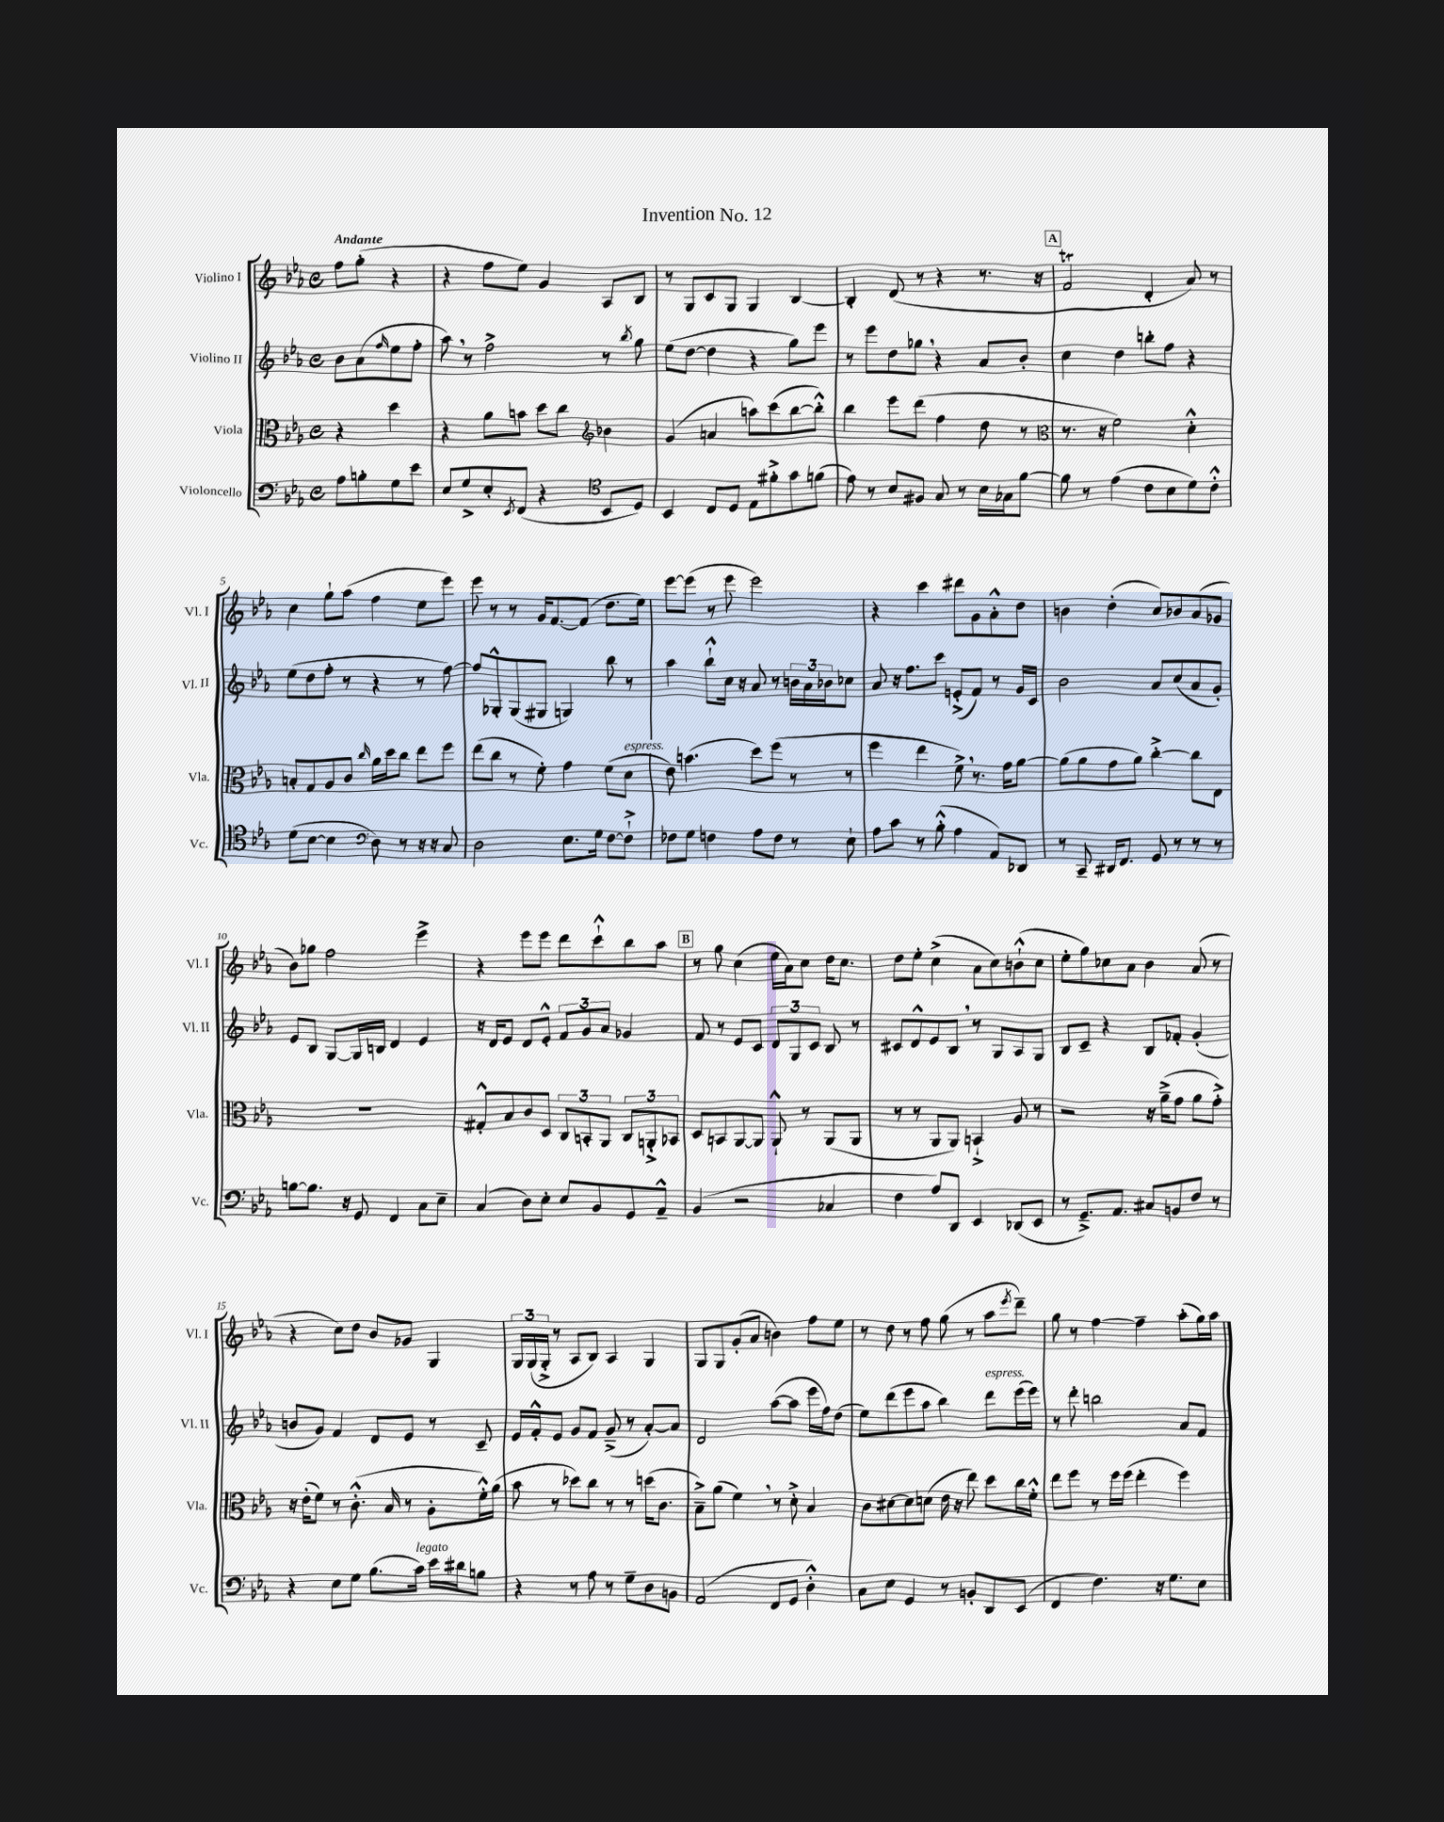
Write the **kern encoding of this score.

**kern	**kern	**kern	**kern
*part4	*part3	*part2	*part1
*staff4	*staff3	*staff2	*staff1
*I"Violoncello	*I"Viola	*I"Violino II	*I"Violino I
*I'Vc.	*I'Vla.	*I'Vl. II	*I'Vl. I
*clefF4	*clefC3	*clefG2	*clefG2
*k[b-e-a-]	*k[b-e-a-]	*k[b-e-a-]	*k[b-e-a-]
*M4/4	*M4/4	*M4/4	*M4/4
*met(c)	*met(c)	*met(c)	*met(c)
=	=	=	=
!	!	!	!LO:TX:a:B:t=Andante
8A-\L	4r	8b-\L	8ff\L
8Bn'\	.	(8a-\	(8gg'\J
.	.	16qqff/	.
8G\	4dd\	8ee-\	4r
8e-\J	.	8ff'\J	.
=1	=1	=1	=1
8E-/L	4r	8aa-,\)	4r
8G^/	.	8r	.
8E-'/	8a-\L	2ff^\	8ff\L
8qEE-/	.	.	.
(8FF/J	8bn\J	.	8ee-\J)
4r	8dd\L	.	4g/
.	8cc\J	.	.
*clefC4	*clefG2	*	*
8BB-/L	4b-X\	8r	8A-/L
.	.	8qbb-/	.
8D/J)	.	8gg\	8B-/J
=2	=2	=2	=2
4BB-/	(4g/	(8ee-\L	8r
.	.	[8dd\J	8G/L
8C/L	4an/	4dd\]	8c/
8D/J	.	.	8G/J
8E-\L	8aan\L)	4r	4G/
8f#X'^\	(8ccc\	.	.
8g\	[8bb-\	8gg\L)	[4B-/
(8fn\J	8bb-'^^\J])	8eee-\J	.
=3	=3	=3	=3
8e-\)	4bb-\	8r	4B-'/]
8r	.	8eee-\L	.
8B-/L	8eee-\L	8dd\	(8d/
8F#X/J	(8ddd\J	8gg-X,\J	8r
8G/	4ff\	4r	4r
8r	.	.	.
16B-\LL	8dd\	8a-/L	8.r
16G-X\J	.	.	.
[8f\J	8r	8b-'/J	.
.	.	.	16r
!!LO:REH:place=s1:t=A
=4	=4	=4	=4
*	*clefC3	*	*
8f\]	8.r	4cc\	2fT/
8r	.	.	.
.	16r	.	.
(4e-\	2f\)	4dd\	.
8c\L	.	8bbn'\L	4d'/
8B-\	.	8ff\J	.
8d\)	4d'^^\	4r	8a-/)
8c'^^\J	.	.	8r
!!LO:LB:g=z
=5	=5	=5	=5
(8d\L	8Bn'/L	(8ee-\L	4cc\
[8B-\J	8G/	8dd\	.
4B-\]	8A-/	8ff'\J	8gg`\L
.	8c/J	8r	(8aa-\J
*clefF4	*	*	*
.	16qqcc/	.	.
8D\)	16a-\LL	4r	4ff\
.	16dd\J	.	.
8r	8cc\J	.	.
16r	8ee-\L	8r	8ee-\L
16r	.	.	.
8C/	8ff\J	[8ff\)	8eee-\J)
=6	=6	=6	=6
2D\	(8ee-\L	8ff/L]	8eee-\
.	8cc\J	8G-X'^^/	8r
.	8r	(8G-/	8r
.	8f'\)	8G#X/J	16g/KL
.	.	.	[8.f/
8.E-\L	4g\	4Gn/)	.
.	.	.	(8f/J]
16G\Jk	.	.	.
[8F\L	(8f\L	8bb-\	8.dd\L
!	!LO:TX:a:i:t=espress.	!	!
8F`^\J]	8d\J	8r	.
.	.	.	16ee-\Jk)
=7	=7	=7	=7
8F-X\L	8e-\)	4aa-\	[8eee-\L
8G\J	(4.bn\	.	(8eee-\J]
4Fn\	.	8bb-`^^\L	8r
.	.	16cc\Jk	8eee-\
.	.	16r	.
8A-\L	8dd\L)	8a-/	2eee-\)
8F\J	(8ff\J	8r	.
8r	8r	24bn\LL	.
.	.	24a-\	.
.	.	24b-X\J	.
8E-`\	8r	8cc-X\J	.
=8	=8	=8	=8
8A-\L	4ff\	8a-/	4r
8c\J	.	16r	.
.	.	8.ff\L	.
8r	4ee-\	.	4ccc\
(8B-'^^\	.	8ccc\J	.
4A-\	8f^,\)	(8en'^/L	8ddd#X\L
.	8.r	8f/J)	8g\
8AA-/L)	.	8r	8a-'^^\
.	16g\KL	.	.
8DD-X/J	[8a-\J	16g/LL	8dd\J
.	.	16c/JJ	.
=9	=9	=9	=9
8r	(8a-\L]	2b-\	4bn\
8CC~/	8a-\	.	.
16DD#X/KL	8g\	.	(4dd'\
8.FF/J	.	.	.
.	8a-\J)	.	.
8GG/	[4cc'^\	8a-/L	8cc/L)
8r	.	(8cc/	8b-X/
8r	8cc\L]	8a-/	(8a-/
8r	8E-\J	8g'/J)	8g-X/J
!!LO:LB:g=z
=10	=10	=10	=10
[8Bn\L	1r	8e-/L	8b-\L)
8.B\J]	.	8B-/J	8gg-X\J
.	.	[8G/L	2ff\
16r	.	.	.
8GG/	.	16G/L]	.
.	.	16Bn/JJ	.
4FF/	.	4d/	.
8C\L	.	4e-/	4eee-^\
8E-~\J	.	.	.
=11	=11	=11	=11
(4C/	8G#X'^^/L	16r	4r
.	.	16d/KL	.
.	8B-/	8e-/J	.
8D\L)	8c/	8d/L	8eee-\L
8E-'\J	8D/J	8e-'^^/J	8eee-\J
8E-/L	12C/L	12f/L	8ddd\L
.	12BBn'/	12g/	.
8BB-/	.	.	8ccc`^^\
.	12AA-/J	12a-/J	.
8GG/	12C/L	4g-X/	8bb-\
.	12AAn'^/	.	.
8AA-~^^/J	.	.	8aa-\J
.	12BB-X/J	.	.
!!LO:REH:place=s1:t=B
=12	=12	=12	=12
(4BB-/	8D/L	8f/	8r
.	8BBn/	8r	8gg\
2r	[8AA-/	8e-/L	(4cc\
.	8AA-/J]	8c/J	.
.	8AA-`^^/	12d/L	16ee-\LL
.	.	.	16a-\J)
.	.	12G/	.
.	8r	.	8cc\J
.	.	12c/J	.
4C-X/	(8AA-/L	8B-/	16dd\KL
.	.	.	8.cc\J
.	8AA-/J	8r	.
=13	=13	=13	=13
4F\	8r	8c#X/L	8dd\L
.	8r	8d^^/	8ee-'\J
8A-/L)	8AA-/L	8e-/	(4cc^\
8DD/J	8AA-/J)	8B-,/J	.
4EE-/	4BBn`^/	8r	8a-\L
.	.	8G/L	8cc\)
(8DD-X/L	8A-/	8A-/	(8bn`^^\
8EE-/J	8r	8G/J	8cc\J
=14	=14	=14	=14
8r	2r	8B-/L	8ee-'\L
8.GG~^/L)	.	8c~/J	8gg\)
.	.	4r	8cc-X\
8.AA-/J	.	.	.
.	.	.	8a-\J
8C#X/L	16r	8B-/L	4b-\
.	(16a-~^\KL	.	.
8BBn/	8g\J	8f-X'/J	.
8F/J	8a-\L	(4g'/	(8a-/
8r	8g'^\J)	.	8r
!!LO:LB:g=z
=15	=15	=15	=15
4r	16r	8bn/L	4r
.	(16e-'\KL	.	.
.	8f\J)	8g/J)	.
8E-\L	8r	4f/	8cc\L)
8G\J	(8.c'^^\	.	8dd\J
(8.B-\L	.	8d/L	8b-/L
.	16B-/	.	.
.	8r	8e-/J	8g-X/J
!LO:TX:a:i:t=legato	!	!	!
16c\Jk)	.	.	.
16e-\LL	8A-'\L	8r	4G/
16d#X\J	.	.	.
8Bn\J	16f'^^\L)	8c~/	.
.	(16a-\JJ	.	.
=16	=16	=16	=16
4r	8b-\	16e-/LL	24G/LL
.	.	.	(24G/
.	.	16f'^^/J	.
.	.	.	24G'^/JJ
.	8r	8e-/J	8r
8r	8dd-X\L)	8g/L	8A-/L
8A-\	8cc\J	8f/J	8B-/J)
8r	8r	(8g~^/	4A-/
8G~\L	8r	8r	.
8D\	(16ddn\KL	[8a-'/L)	4G/
.	8.c\J	.	.
8BBn\J	.	8a-/J]	.
=17	=17	=17	=17
(2AA-/	8B-~^\L)	2d/	8G/L
.	(8a-\J	.	8G/
.	4f,\)	.	(8g'/
.	.	.	8a-/J
8FF/L	8r	([8aa-\L	4bn\)
8GG/J	8d'^\	8aa-\J]	.
4D'^^\)	4B-/	16eee-\LL	8ff\L
.	.	16ff\J)	.
.	.	(8dd\J	8ee-\J
=18	=18	=18	=18
8C\L	8c\L	8ee-\L)	8r
8E-\J	[8d#X\	(8ddd\	8dd\
4GG/	8d#\]	8eee-\	8r
.	(8dn\J	8aa-\J	8ff\
8r	16e-\	4bb-\)	(8gg\
.	16r	.	.
8BBn'/L	8ee-\)	.	8r
!	!	!LO:TX:a:i:t=espress.	!
8DD/	8dd\L	8ddd\L	8aa-\L
.	.	.	8qeee-/
(8EE-/J	16cc\L	(16eee-\L	8ddd~\J)
.	16f'^^\JJ	16eee-\JJ)	.
=19	=19	=19	=19
4FF/	8ee-\L	8r	8gg\
.	8ff\J	8ddd'\	8r
4.F\)	8r	2bbn\	[4ff\
.	16ff\LL	.	.
.	(16ff\JJ	.	.
.	4ee-'\	.	4ff~\]
16r	.	.	.
8.G\L	.	.	.
.	4ff\)	8a-/L	(8aa-'\L
8E-\J	.	8f/J	16gg\L)
.	.	.	16aa-\JJ
==	==	==	==
*-	*-	*-	*-
